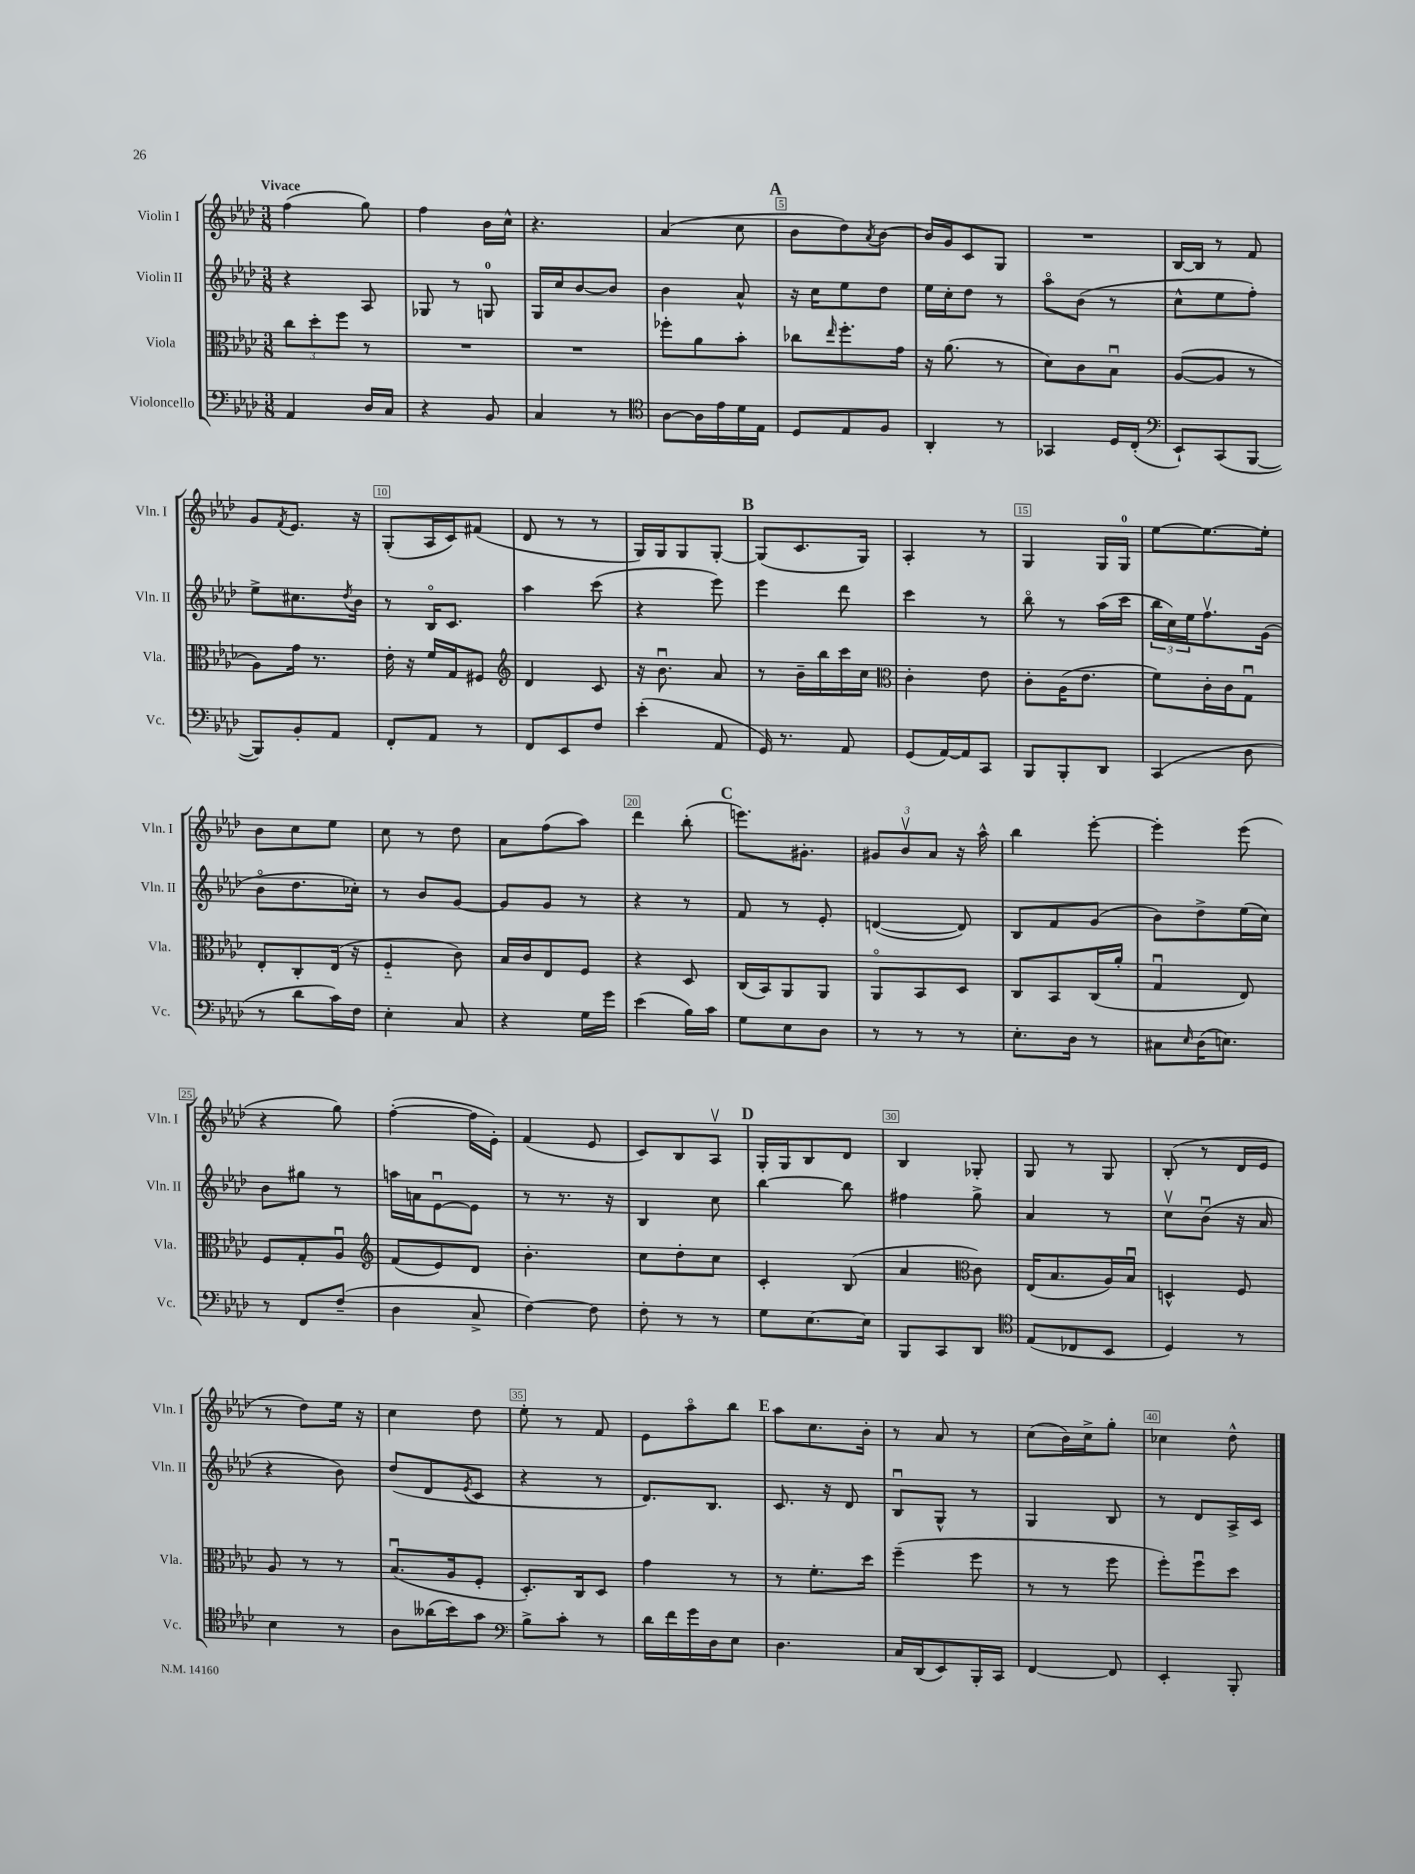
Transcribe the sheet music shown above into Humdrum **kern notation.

**kern	**kern	**kern	**kern
*part4	*part3	*part2	*part1
*staff4	*staff3	*staff2	*staff1
*I"Violoncello	*I"Viola	*I"Violin II	*I"Violin I
*I'Vc.	*I'Vla.	*I'Vln. II	*I'Vln. I
*clefF4	*clefC3	*clefG2	*clefG2
*k[b-e-a-d-]	*k[b-e-a-d-]	*k[b-e-a-d-]	*k[b-e-a-d-]
*M3/8	*M3/8	*M3/8	*M3/8
=1	=1	=1	=1
!	!	!	!LO:TX:a:B:t=Vivace
4AA-/	12cc\L	4r	(4ff\
.	12dd-'\	.	.
.	12ff\J	.	.
16D-/LL	8r	8A-/	8gg\)
16C/JJ	.	.	.
=2	=2	=2	=2
4r	4.r	8G-X/	4ff\
.	.	8r	.
8BB-/	.	8Gn/	16b-\LL
.	.	.	16cc^^\JJ
=3	=3	=3	=3
4C/	4.r	16G/LL	4.r
.	.	16cc/J	.
.	.	[8b-/	.
8r	.	8b-/J]	.
=4	=4	=4	=4
*clefC4	*	*	*
[8A-\L	8ff-X'\L	4b-\	(4a-/
16A-\L]	8a-\	.	.
16e-\	.	.	.
16d-\	8b-'\J	8a-^^/	8cc\
16E-\JJ	.	.	.
!!LO:REH:place=s1:t=A
=5	=5	=5	=5
8D-/L	8cc-X\L	16r	8b-\L
.	.	16cc\KL	.
.	16qqee-/	.	.
8E-/	8.ff'\	8ee-\	8dd-\)
.	.	.	8qa-/
8F/J	.	8dd-\J	[8b-\J
.	16g\Jk	.	.
=6	=6	=6	=6
4AA-'/	16r	16ee-\LL	16b-/LL]
.	(8.a-\	16cc'\J	16g/J
.	.	8dd-\J	8c/
8r	8r	8r	8G/J
=7	=7	=7	=7
4GG-X/	8d-\L)	8aa-\L	4.r
.	8c\	(8b-\J	.
16D-/LL	8B-u\J	8r	.
(16C'/JJ	.	.	.
=8	=8	=8	=8
*clefF4	*	*	*
8EE-`/L)	([8A-/L	8cc^^\L	[16B-/LL
.	.	.	16B-/JJ]
(8CC/	8A-/J]	8ee-\	8r
[8BBB-/J	8r	8ff'\J)	8f/
!!LO:LB:g=z
=9	=9	=9	=9
8BBB-/L])	8A-\L)	8ee-^\L	8g/L
.	.	.	8qf/
8BB-'/	16g\Jk	8.cc#X\	8.e-/J
.	8.r	.	.
8AA-/J	.	.	.
.	.	8qdd-/	.
.	.	16b-\Jk	16r
=10	=10	=10	=10
8FF'/L	16e-'\	8r	(8G'/L
.	16r	.	.
8AA-/J	16f/LL	16B-/KL	16A-/L
.	16G/J	8.c/J	16c/J)
8r	8F#X/J	.	(8f#X/J
=11	=11	=11	=11
*	*clefG2	*	*
8FF/L	4d-/	4aa-\	8d-/
8EE-/	.	.	8r
8F/J	8c/	(8ccc\	8r
=12	=12	=12	=12
(4e-'\	16r	4r	16G/LL)
.	8.b-u\	.	16G/J
.	.	.	8G/
8AA-/	8a-/	8eee-\)	[8G'/J
!!LO:REH:place=s1:t=B
=13	=13	=13	=13
16GG/)	8r	4eee-\	(8G/L]
8.r	.	.	.
.	16b-~\LL	.	8.c/
.	16bb-\	.	.
8AA-/	16ccc\	8ddd-\	.
.	16cc\JJ	.	16G/Jk)
=14	=14	=14	=14
*	*clefC3	*	*
(8GG/L	4c'\	4ccc\	4A-'/
[16AA-/L)	.	.	.
16AA-/J]	.	.	.
8CC/J	8e-\	8r	8r
=15	=15	=15	=15
8BBB-/L	8c'\L	8bb-\	4G/
8BBB-'/	(16A-\K	8r	.
.	8.e-\J	.	.
8DD-/J	.	(16aa-\LL	16G/LL
.	.	16ccc\JJ	16G/JJ
=16	=16	=16	=16
(4CC/	8f\L)	24bb-\LL	[8ee-\L
.	.	24cc\)	.
.	.	24ee-\J	.
.	16c'\L	8.ffv\	8.ee-\_
.	16c\J	.	.
8D-\	8Gu\J	.	.
.	.	(16g\Jk	16ee-'\Jk]
!!LO:LB:g=z
=17	=17	=17	=17
8r	8E-'/L	8b-\L	8b-\L
8d-\L	8C'/	8.dd-\	8cc\
16c\L)	(16E-/Jk	.	8ee-\J
16F\JJ	16r	16cc-X'\Jk)	.
=18	=18	=18	=18
4E-'\	4F/	8r	8cc\
.	.	8b-/L	8r
8C/	8c\)	[8g/J	8dd-\
=19	=19	=19	=19
4r	16B-/LL	8g/L]	8a-\L
.	16c/J	.	.
.	8E-/	8g/J	(8ff\
16G\LL	8F/J	8r	8aa-\J)
16g\JJ	.	.	.
=20	=20	=20	=20
(4e-\	4r	4r	4ddd-\
16B-\LL)	8D-/	8r	(8bb-'\
16c\JJ	.	.	.
!!LO:REH:place=s1:t=C
=21	=21	=21	=21
8G\L	(16C/LL	8f/	8.eeen\L)
.	16BB-/J)	.	.
8E-\	8AA-/	8r	.
.	.	.	8.g#X'\J
8D-\J	8AA-/J	8e-'/	.
=22	=22	=22	=22
8r	8AA-/L	([4dn/	12g#X/L
.	.	.	12b-v/
8r	8BB-/	.	.
.	.	.	12a-/J
8r	8D-/J	8d/])	16r
.	.	.	16aa-^^\
=23	=23	=23	=23
8.E-'\L	8C/L	8B-/L	4bb-\
.	8BB-/	8f/	.
16D-\Jk	.	.	.
8r	(16C/L	(8g/J	[8eee-'\
.	16a-'/JJ	.	.
=24	=24	=24	=24
8C#X\L	4Gu/	8b-\L)	4eee-'\]
16qqE-/	.	.	.
(16D-\K	.	8dd-^\	.
8.En\J)	.	.	.
.	8E-/)	(16ee-\L	(8eee-\
.	.	16cc\JJ)	.
!!LO:LB:g=z
=25	=25	=25	=25
8r	8F/L	8b-\L	4r
8FF/L	8G'/	8gg#X\J	.
(8F~/J	8A-u/J	8r	8gg\)
=26	=26	=26	=26
*	*clefG2	*	*
4D-\	(8f/L	16aan\LL	([4ff'\
.	.	16an\J	.
.	8e-/)	[8e-u\	.
8C^/	8d-/J	8e-\J]	16ff\LL]
.	.	.	16e-'\JJ)
=27	=27	=27	=27
[4F\)	4.b-'\	8r	(4f/
.	.	8.r	.
8F\]	.	.	8e-/
.	.	16r	.
=28	=28	=28	=28
8F'\	8cc\L	4B-/	8c/L)
8r	8dd-'\	.	8B-/
8r	8cc\J	8cc\	8A-v/J
!!LO:REH:place=s1:t=D
=29	=29	=29	=29
8G\L	4c'/	[4bb-\	16G'/LL
.	.	.	16G/J
[8.E-\	.	.	8B-/
.	(8B-/	8bb-\]	8d-/J
16E-\Jk]	.	.	.
=30	=30	=30	=30
8BBB-/L	4a-/	4ff#X\	4B-/
8CC/	.	.	.
*	*clefC3	*	*
8DD-/J	8c\)	8gg^\	8G-X'/
=31	=31	=31	=31
*clefC4	*	*	*
(8E-/L	(16E-/KL	4a-/	8G/
.	8.B-/	.	.
8C-X/	.	.	8r
8BB-/J	16A-/L)	8r	8G/
.	16B-u/JJ	.	.
=32	=32	=32	=32
4D-/)	4Dn^^/	8ccv\L	(8B-'/
.	.	(8b-u\J	8r
8r	8F/	16r	16d-/LL
.	.	16a-/	16e-/JJ
!!LO:LB:g=z
=33	=33	=33	=33
4B-\	8A-/	4r	8r
.	8r	.	8dd-\L)
8r	8r	8b-\)	16ee-\Jk
.	.	.	16r
=34	=34	=34	=34
8A-\L	(8.B-u/L	(8dd-/L	4cc\
(16a--X\L	.	8d-/	.
16b-\J)	16A-/k	.	.
.	.	8qe-/	.
8g\J	8F'/J	8c/J	8dd-\
=35	=35	=35	=35
*clefF4	*	*	*
8B-^\L	8.D-'/L)	4r	8ee-'\
8c'\J	.	.	8r
.	16C/k	.	.
8r	8D-/J	8r	8f/
=36	=36	=36	=36
16d-\LL	4g\	8.d-/L)	8e-\L
16f\	.	.	.
16g\	.	.	8aa-\
16D-\J	.	8.B-/J	.
8E-\J	8r	.	8bb-\J
!!LO:REH:place=s1:t=E
=37	=37	=37	=37
4.D-\	8r	8.c/	8aa-\L
.	8.f'\L	.	8.cc\
.	.	16r	.
.	.	8d-/	.
.	16dd-\Jk	.	16b-'\Jk
=38	=38	=38	=38
16C/LL	(4ff~\	8B-u/L	8r
(16DD-/J	.	.	.
8EE-/)	.	8G^^/J	8a-/
16BBB-'/L	8ff\	8r	8r
16CC/JJ	.	.	.
=39	=39	=39	=39
[4FF/	8r	4G/	(8cc\L
.	8r	.	16b-\L)
.	.	.	16cc^\J
8FF/]	8ff\	8B-/	8gg'\J
=40	=40	=40	=40
4EE-'/	8ff'\L)	8r	4cc-X\
.	8ffu\	8d-/L	.
8BBB-'/	8dd-\J	16A-^/L	8dd-^^\
.	.	16c/JJ	.
==	==	==	==
*-	*-	*-	*-
